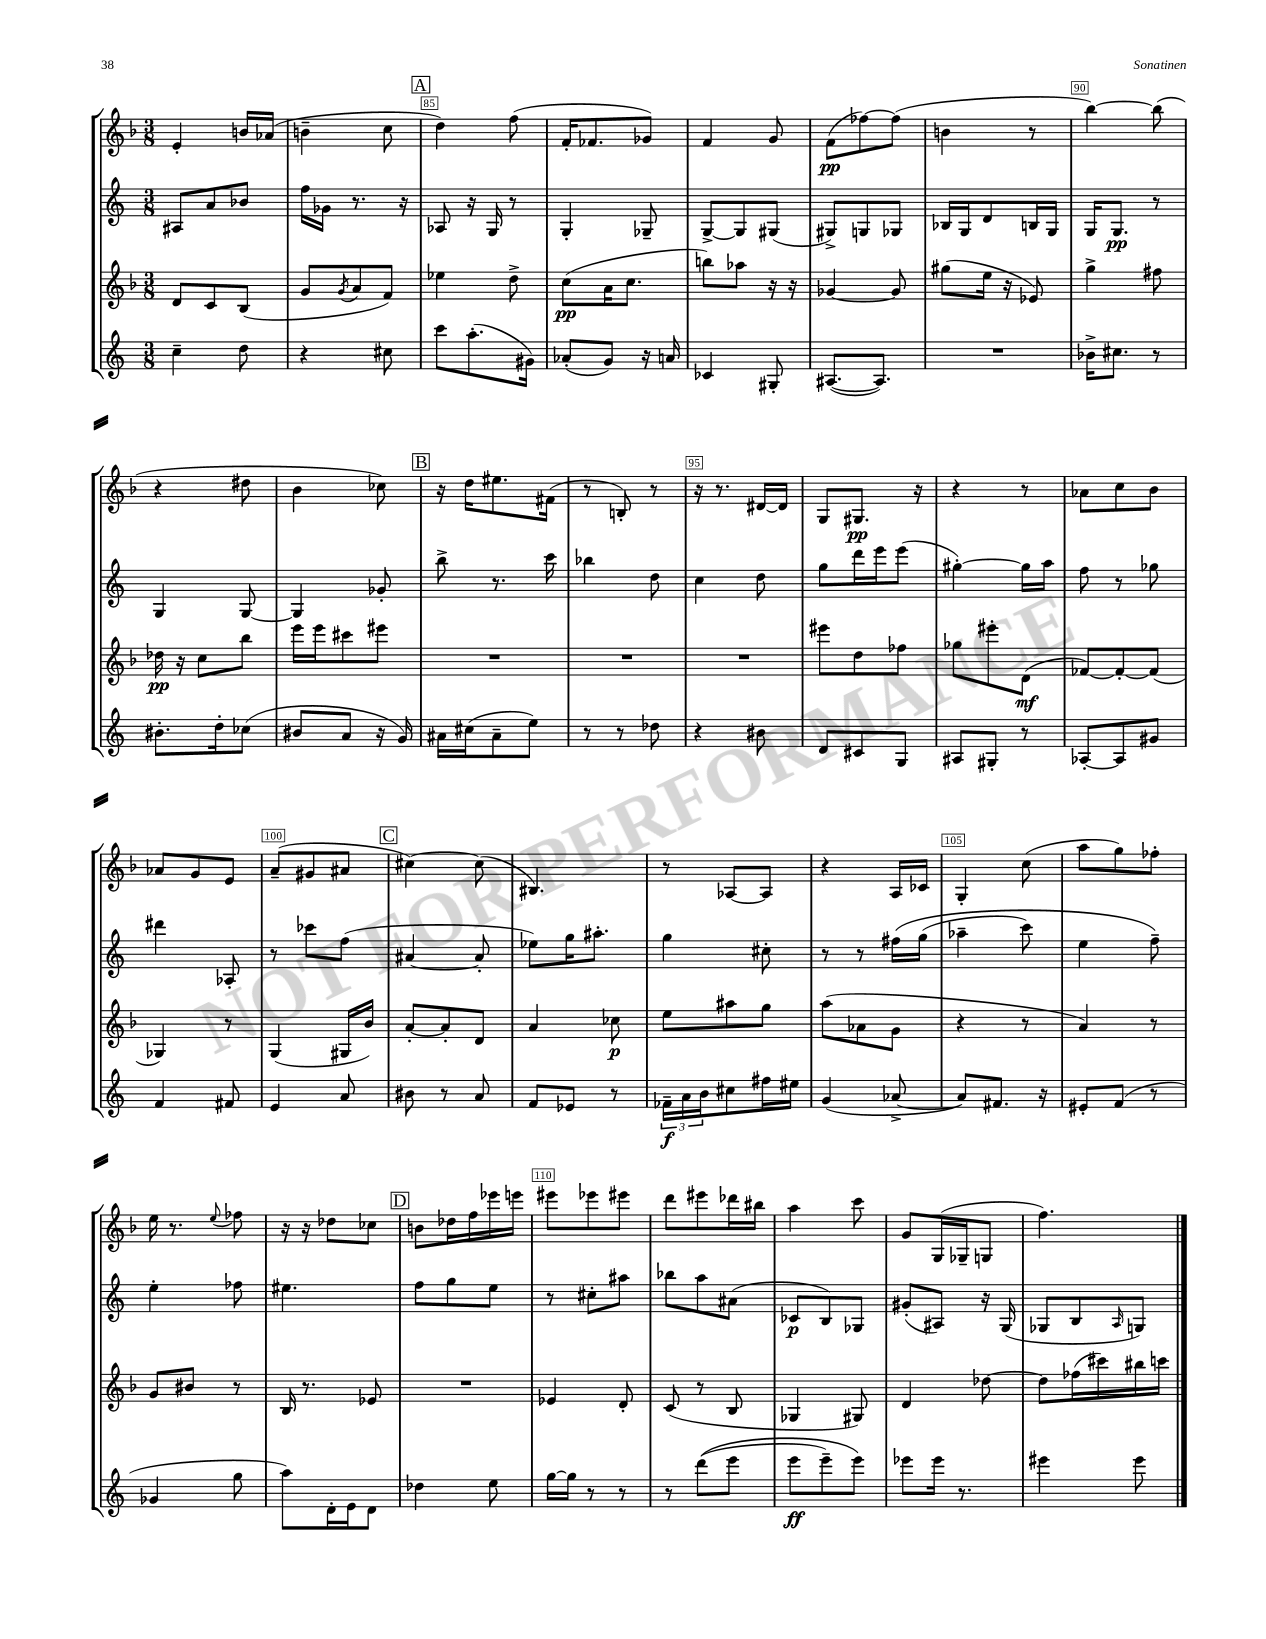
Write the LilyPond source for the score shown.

<<
\new StaffGroup <<
\new Staff = "s0" {
    \clef treble \key f \major \numericTimeSignature \time 3/8
    e'4-. b'16 aes'16( |
    b'4-- c''8 |
    \mark \markup { \box "A" } d''4) f''8( |
    f'16-. fes'8. ges'8) |
    f'4 g'8 |
    f'8\pp( fes''8~) fes''8( |
    b'4 r8 |
    bes''4~) bes''8( |
    r4 dis''8 |
    bes'4 ces''8) |
    \mark \markup { \box "B" } r16 d''16 eis''8. fis'16( |
    r8 b8-.) r8 |
    r16 r8. dis'16~ dis'16 |
    g8 gis8.\pp r16 |
    r4 r8 |
    aes'8 c''8 bes'8 |
    aes'8 g'8 e'8 |
    a'8--( gis'8 ais'8 |
    \mark \markup { \box "C" } cis''4~) cis''8( |
    bis4.) |
    r8 aes8~ aes8 |
    r4 a16 ces'16 |
    g4-. c''8( |
    a''8 g''8) fes''8-. |
    e''16 r8. \appoggiatura { e''8 } fes''8 |
    r16 r16 des''8 ces''8 |
    \mark \markup { \box "D" } b'8 des''16 f''16 ees'''16 e'''16 |
    eis'''8 ees'''8 eis'''8 |
    d'''8 eis'''8 des'''16 bis''16 |
    a''4 c'''8 |
    g'8 g16( ges16-- g8 |
    f''4.) \bar "|." |
}
\new Staff = "s1" {
    \clef treble \key c \major \numericTimeSignature \time 3/8
    ais8 a'8 bes'8 |
    f''16 ges'16 r8. r16 |
    \mark \markup { \box "A" } aes8 r16 g16 r8 |
    g4-. ges8-- |
    g8~-> g8 gis8( |
    gis8->) g8 ges8 |
    bes16 g16 d'8 b16 g16 |
    g16 g8.\pp r8 |
    g4 g8~ |
    g4 ges'8-. |
    \mark \markup { \box "B" } b''8-> r8. c'''16 |
    bes''4 d''8 |
    c''4 d''8 |
    g''8 d'''16 e'''16 e'''8( |
    gis''4~-.) gis''16 a''16 |
    f''8 r8 ges''8 |
    dis'''4 aes8-. |
    r8 ces'''8 f''8( |
    \mark \markup { \box "C" } ais'4~ ais'8-. |
    ees''8) g''16 ais''8.-. |
    g''4 cis''8-. |
    r8 r8 fis''16\( g''16( |
    aes''4-- c'''8) |
    e''4 f''8--\) |
    e''4-. fes''8 |
    eis''4. |
    \mark \markup { \box "D" } f''8 g''8 e''8 |
    r8 cis''8-. ais''8 |
    bes''8 a''8 ais'8( |
    ces'8\p b8) ges8 |
    gis'8-.( ais8) r16 g16( |
    ges8 b8 \grace { a16 } g8) \bar "|." |
}
\new Staff = "s2" {
    \clef treble \key f \major \numericTimeSignature \time 3/8
    d'8 c'8 bes8( |
    g'8 \acciaccatura { g'8 } a'8 f'8) |
    \mark \markup { \box "A" } ees''4 d''8-> |
    c''8\pp( a'16 c''8. |
    b''8) aes''8 r16 r16 |
    ges'4~ ges'8 |
    gis''8( e''16 r16 ees'8) |
    g''4-> fis''8 |
    des''16\pp r16 c''8 bes''8 |
    e'''16 e'''16 cis'''8 eis'''8 |
    \mark \markup { \box "B" } R4. |
    R4. |
    R4. |
    eis'''8 d''8 fes''8 |
    ges''8 eis'''8-. d'8\mf( |
    fes'8~) fes'8~-. fes'8( |
    ges4) r8 |
    g4( gis16 bes'16) |
    \mark \markup { \box "C" } a'8~-. a'8-. d'8 |
    a'4 ces''8\p |
    e''8 ais''8 g''8 |
    a''8( aes'8 g'8 |
    r4 r8 |
    a'4) r8 |
    g'8 bis'8 r8 |
    bes16 r8. ees'8 |
    \mark \markup { \box "D" } R4. |
    ees'4 d'8-. |
    c'8( r8 bes8 |
    ges4 gis8) |
    d'4 des''8~ |
    des''8 fes''16( cis'''16) bis''16 c'''16 \bar "|." |
}
\new Staff = "s3" {
    \clef treble \key c \major \numericTimeSignature \time 3/8
    c''4-- d''8 |
    r4 cis''8 |
    \mark \markup { \box "A" } c'''8 a''8.-.( gis'16) |
    aes'8-.( g'8) r16 a'16 |
    ces'4 gis8-. |
    ais8.~( ais8.) |
    R4. |
    bes'16-> cis''8. r8 |
    bis'8.-. d''16-. ces''8( |
    bis'8 a'8 r16 g'16) |
    \mark \markup { \box "B" } ais'16 cis''16( ais'8-- e''8) |
    r8 r8 des''8 |
    r4 bis'8 |
    d'8 cis'8 g8 |
    ais8 gis8-. r8 |
    aes8~-. aes8 gis'8 |
    f'4 fis'8 |
    e'4 a'8 |
    \mark \markup { \box "C" } bis'8 r8 a'8 |
    f'8 ees'8 r8 |
    \tuplet 3/2 { fes'16--\f a'16 b'16 } cis''8 fis''16 eis''16 |
    g'4( aes'8~-> |
    aes'8) fis'8. r16 |
    eis'8-. f'8( r8 |
    ges'4 g''8 |
    a''8) d'16-. e'16 d'8 |
    \mark \markup { \box "D" } des''4 e''8 |
    g''16~ g''16 r8 r8 |
    r8 d'''8(\( e'''8 |
    e'''8\ff e'''8--) e'''8\) |
    ees'''8 ees'''16 r8. |
    eis'''4 eis'''8 \bar "|." |
}
>>
>>
\layout { \context { \Score currentBarNumber = #83 \override BarNumber.break-visibility = ##(#f #t #t) barNumberVisibility = #(every-nth-bar-number-visible 5) \override BarNumber.stencil = #(make-stencil-boxer 0.1 0.3 ly:text-interface::print) } }
